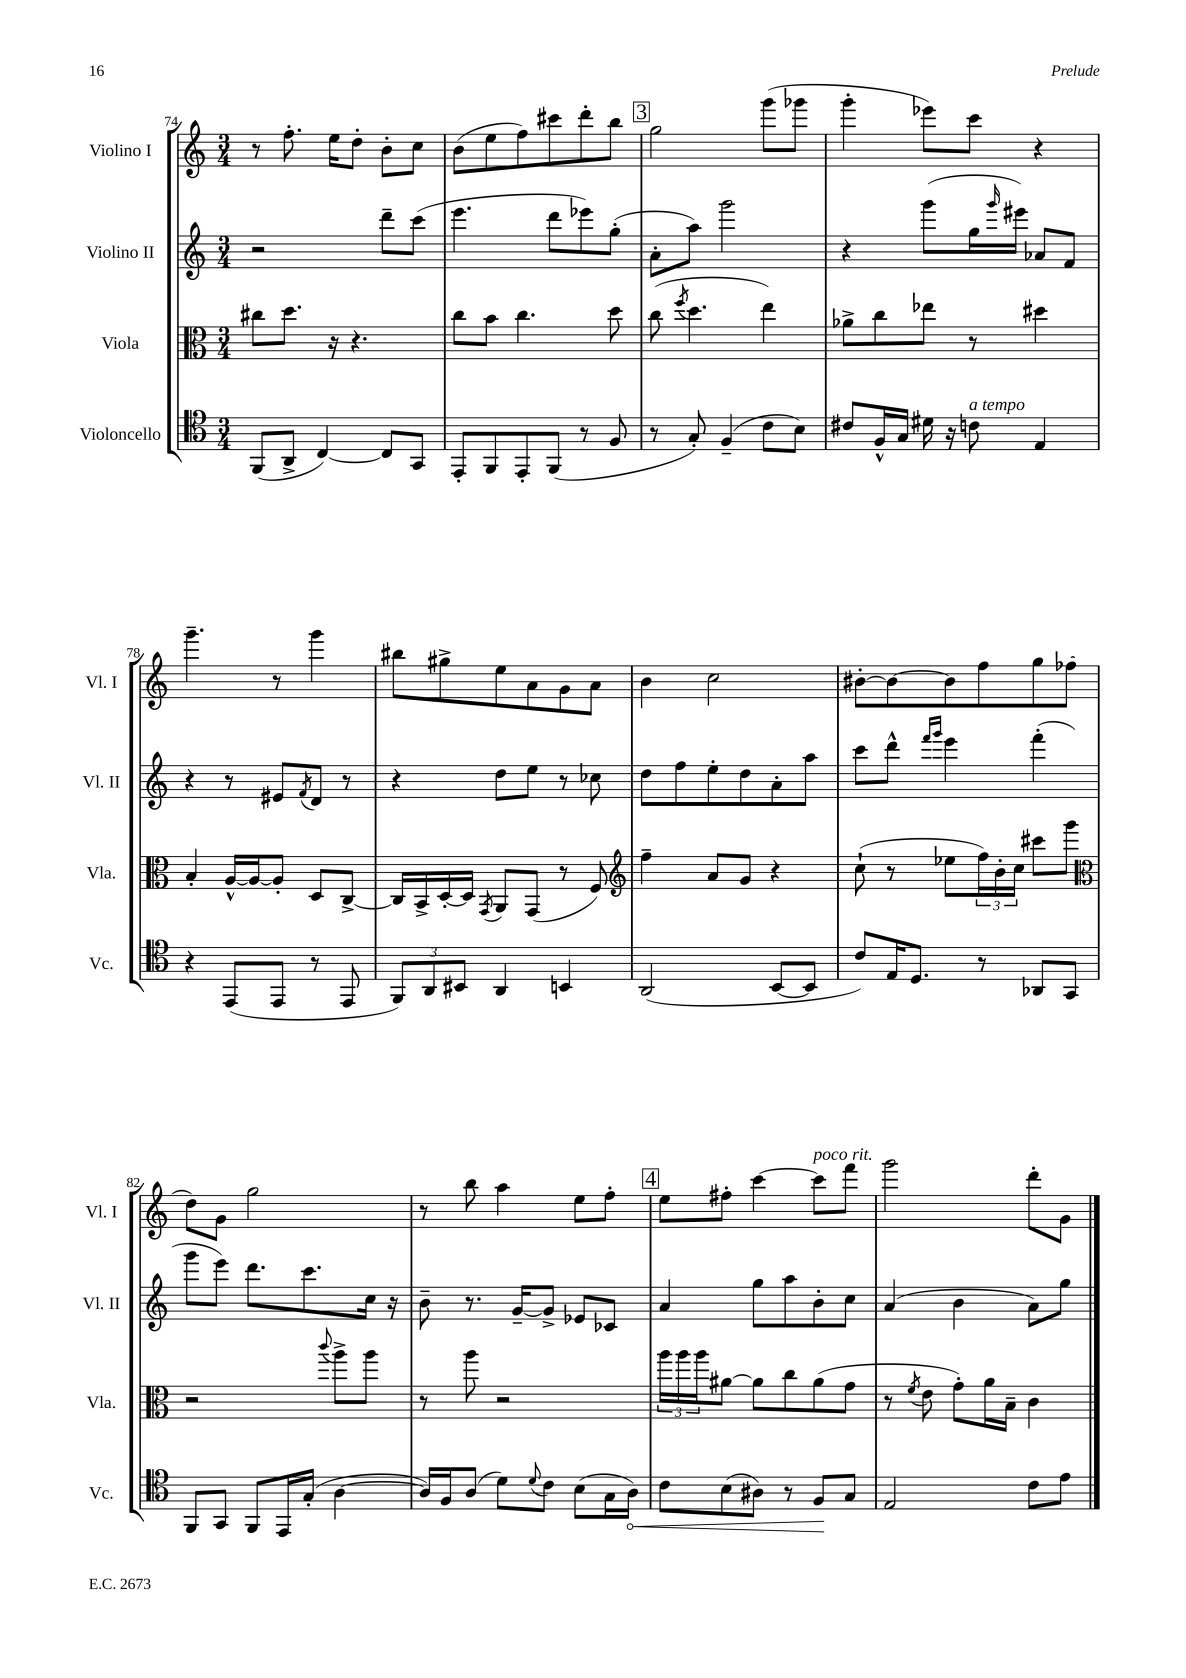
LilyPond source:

<<
\new StaffGroup <<
\new Staff = "s0" \with { instrumentName = "Violino I" shortInstrumentName = "Vl. I" } {
    \clef treble \key c \major \numericTimeSignature \time 3/4
    r8 f''8.-. e''16 d''8-. b'8-. c''8 |
    b'8( e''8 f''8) cis'''8 d'''8-. b''8 |
    \mark \markup { \box "3" } g''2 g'''8( ges'''8 |
    g'''4-. ees'''8) c'''8 r4 |
    g'''4.-- r8 g'''4 |
    bis''8 gis''8-> e''8 a'8 g'8 a'8 |
    b'4 c''2 |
    bis'8~-. bis'8~ bis'8 f''8 g''8 fes''8( |
    d''8) g'8 g''2 |
    r8 b''8 a''4 e''8 f''8-. |
    \mark \markup { \box "4" } e''8 fis''8-. c'''4~ c'''8^\markup { \italic "poco rit." } f'''8 |
    g'''2 d'''8-. g'8 \bar "|." |
}
\new Staff = "s1" \with { instrumentName = "Violino II" shortInstrumentName = "Vl. II" } {
    \clef treble \key c \major \numericTimeSignature \time 3/4
    r2 d'''8-- c'''8( |
    e'''4. d'''8 ees'''8) g''8-.( |
    \mark \markup { \box "3" } a'8-. a''8) g'''2 |
    r4 g'''8( g''16 \grace { g'''16 } eis'''16) aes'8 f'8 |
    r4 r8 eis'8 \acciaccatura { f'8 } d'8 r8 |
    r4 d''8 e''8 r8 ces''8 |
    d''8 f''8 e''8-. d''8 a'8-. a''8 |
    c'''8 d'''8-^ \grace { f'''16 g'''16 } e'''4 f'''4-.( |
    g'''8 e'''8) d'''8. c'''8. c''16 r16 |
    b'8-- r8. g'16~-- g'8-> ees'8 ces'8 |
    \mark \markup { \box "4" } a'4 g''8 a''8 b'8-. c''8 |
    a'4( b'4 a'8) g''8 \bar "|." |
}
\new Staff = "s2" \with { instrumentName = "Viola" shortInstrumentName = "Vla." } {
    \clef alto \key c \major \numericTimeSignature \time 3/4
    cis''8 d''8. r16 r4. |
    c''8 b'8 c''4. d''8 |
    \mark \markup { \box "3" } c''8( \acciaccatura { f''8 } d''4. e''4) |
    aes'8-> c''8 ees''8 r8 dis''4 |
    b4-. a16~-^ a16~ a8-. d8 c8~-> |
    c16 b,16-> d16~-. d16 \acciaccatura { g,8 } a,8 g,8( r8 f8) |
    \clef treble f''4-- a'8 g'8 r4 |
    c''8-!( r8 ees''8 \tuplet 3/2 { f''16) b'16-. c''16 } cis'''8 g'''8 |
    \clef alto r2 \appoggiatura { c'''8 } a''8-> a''8 |
    r8 a''8 r2 |
    \mark \markup { \box "4" } \tuplet 3/2 { a''16 a''16 a''16 } ais'8~ ais'8 c''8 ais'8( g'8 |
    r8 \acciaccatura { f'8 } e'8 g'8-.) a'16 b16-- c'4 \bar "|." |
}
\new Staff = "s3" \with { instrumentName = "Violoncello" shortInstrumentName = "Vc." } {
    \clef tenor \key c \major \numericTimeSignature \time 3/4
    f,8( a,8-> c4~) c8 g,8 |
    e,8-. f,8 e,8-. f,8( r8 f8 |
    \mark \markup { \box "3" } r8 g8-.) f4--( c'8 b8) |
    cis'8 f16-^ g16 dis'16 r16 c'8^\markup { \italic "a tempo" } e4 |
    r4 e,8( e,8 r8 e,8 |
    \tuplet 3/2 { f,8) a,8 bis,8 } a,4 b,4 |
    a,2( b,8~ b,8 |
    c'8) e16 d8. r8 aes,8 g,8 |
    f,8 g,8 f,8 e,16 g16-.( a4~ |
    a16) f16 a8( d'8) \appoggiatura { d'8 } c'8 b8( g16 \once \override Hairpin.circled-tip = ##t a16\<) |
    \mark \markup { \box "4" } c'8 b8( ais8) r8 f8\! g8 |
    e2 c'8 e'8 \bar "|." |
}
>>
>>
\layout { \context { \Score currentBarNumber = #74 } }
